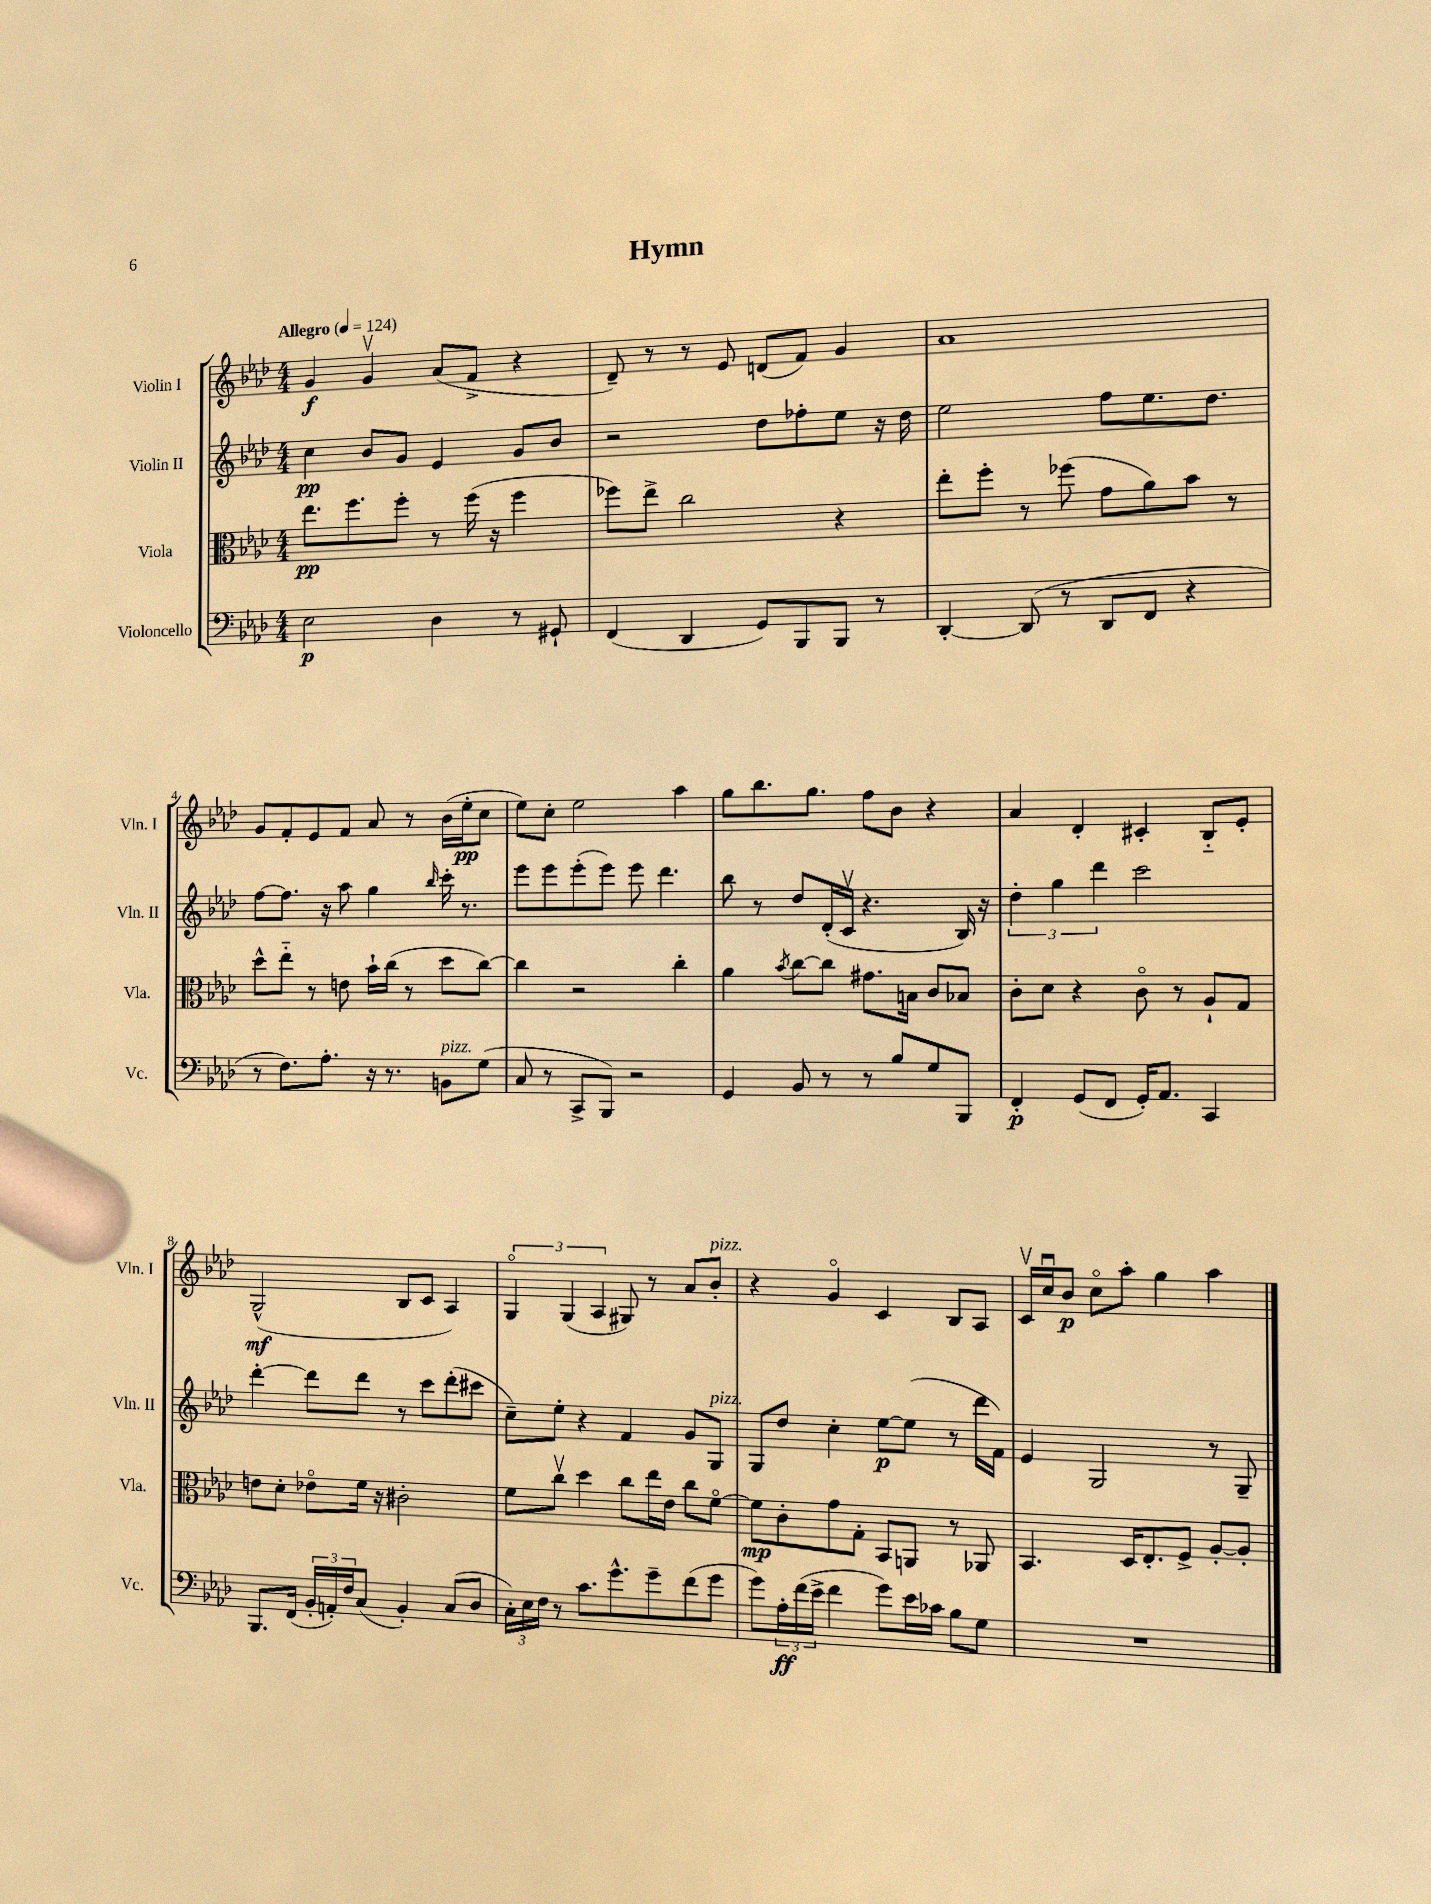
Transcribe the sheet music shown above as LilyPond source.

\header { title = "Hymn" }
<<
\new StaffGroup <<
\new Staff = "s0" \with { instrumentName = "Violin I" shortInstrumentName = "Vln. I" } {
    \clef treble \key aes \major \numericTimeSignature \time 4/4 \tempo "Allegro" 4 = 124
    g'4\f g'4\upbow aes'8( f'8-> r4 |
    des'8--) r8 r8 ees'8 d'8( f'8) g'4 |
    aes'1 |
    g'8 f'8-. ees'8 f'8 aes'8 r8 bes'16( ees''16-.\pp c''8 |
    ees''8) c''8-. ees''2 aes''4 |
    g''8 bes''8. g''8. f''8 bes'8 r4 |
    aes'4 des'4-. cis'4-. bes8-_ ees'8-. |
    g2-^\mf( bes8 c'8 aes4) |
    \tuplet 3/2 { g4\flageolet g4( aes4 } gis8) r8 aes'8 bes'8-.^\markup { \italic "pizz." } |
    r4 g'4\flageolet c'4 bes8 aes8 |
    c'16\upbow c''16\downbow bes'8\p c''8\flageolet aes''8-. g''4 aes''4 \bar "|." |
}
\new Staff = "s1" \with { instrumentName = "Violin II" shortInstrumentName = "Vln. II" } {
    \clef treble \key aes \major \numericTimeSignature \time 4/4
    c''4\pp bes'8 g'8 ees'4 g'8 bes'8 |
    r2 des''8 fes''8-. ees''8 r16 des''16 |
    ees''2 f''8 ees''8. des''8. |
    f''8~ f''8. r16 aes''8 g''4 \grace { bes''16 } c'''16-. r8. |
    ees'''8 ees'''8 ees'''8-.( ees'''8) ees'''8 des'''4. |
    bes''8 r8 des''8 des'16-.( c'16\upbow r4. bes16) r16 |
    \tuplet 3/2 { des''4-. g''4 des'''4 } c'''2 |
    des'''4~-. des'''8 des'''8 r8 c'''8 des'''8-.( cis'''8 |
    c''8--) ees''8-. r4 f'4 g'8 g8^\markup { \italic "pizz." } |
    g8 des''8 c''4-. ees''8~\p ees''8( r8 des'''16 f'16) |
    ees'4 g2 r8 g8-- \bar "|." |
}
\new Staff = "s2" \with { instrumentName = "Viola" shortInstrumentName = "Vla." } {
    \clef alto \key aes \major \numericTimeSignature \time 4/4
    ees''8.\pp f''8. f''8-. r8 f''16( r16 f''4 |
    fes''8) ees''8-> c''2 r4 |
    ees''8-. f''8-. r8 fes''8( g'8 aes'8) bes'8 r8 |
    des''8-^ ees''8-_ r8 e'8 bes'16-! c''16( r8 des''8 c''8~) |
    c''4 r2 c''4-. |
    aes'4 \acciaccatura { bes'8 } c''8~ c''8 gis'8. b16 c'8 bes8 |
    c'8-. des'8 r4 c'8\flageolet r8 aes8-! g8 |
    e'8 des'8-. ees'8\flageolet f'16 r16 cis'2-. |
    f'8 c''8\upbow des''4 c''8 ees''16 ees'16 c''8 f'8~\flageolet |
    f'8\mp c'8-. g'8 g8-. bes,8 a,8 r8 aes,8 |
    bes,4. des16 ees8.-. f8-> aes8~-. aes8-. \bar "|." |
}
\new Staff = "s3" \with { instrumentName = "Violoncello" shortInstrumentName = "Vc." } {
    \clef bass \key aes \major \numericTimeSignature \time 4/4
    ees2\p des4 r8 gis,8-! |
    f,4( des,4 g,8) bes,,8 bes,,8 r8 |
    des,4~-. des,8( r8 des,8 f,8 r4 |
    r8 f8.) aes8.-. r16 r8. b,8^\markup { \italic "pizz." } g8( |
    c8 r8 c,8-> bes,,8) r2 |
    g,4 bes,8 r8 r8 bes8 g8 bes,,8 |
    f,4-.\p g,8( f,8 g,16-.) aes,8. c,4 |
    bes,,8. f,16( \tuplet 3/2 { bes,16-. a,16-.) f16 } c8( bes,4-.) c8( des8 |
    \tuplet 3/2 { c16-.) ees16 f16 } r8 c'8. g'8.-^ g'8-- f'8( g'8 |
    g'8) \tuplet 3/2 { aes16-.\ff f'16( ees'16-> } f'4 g'8) ees'16 ces'16 bes8 g8 |
    R1 \bar "|." |
}
>>
>>
